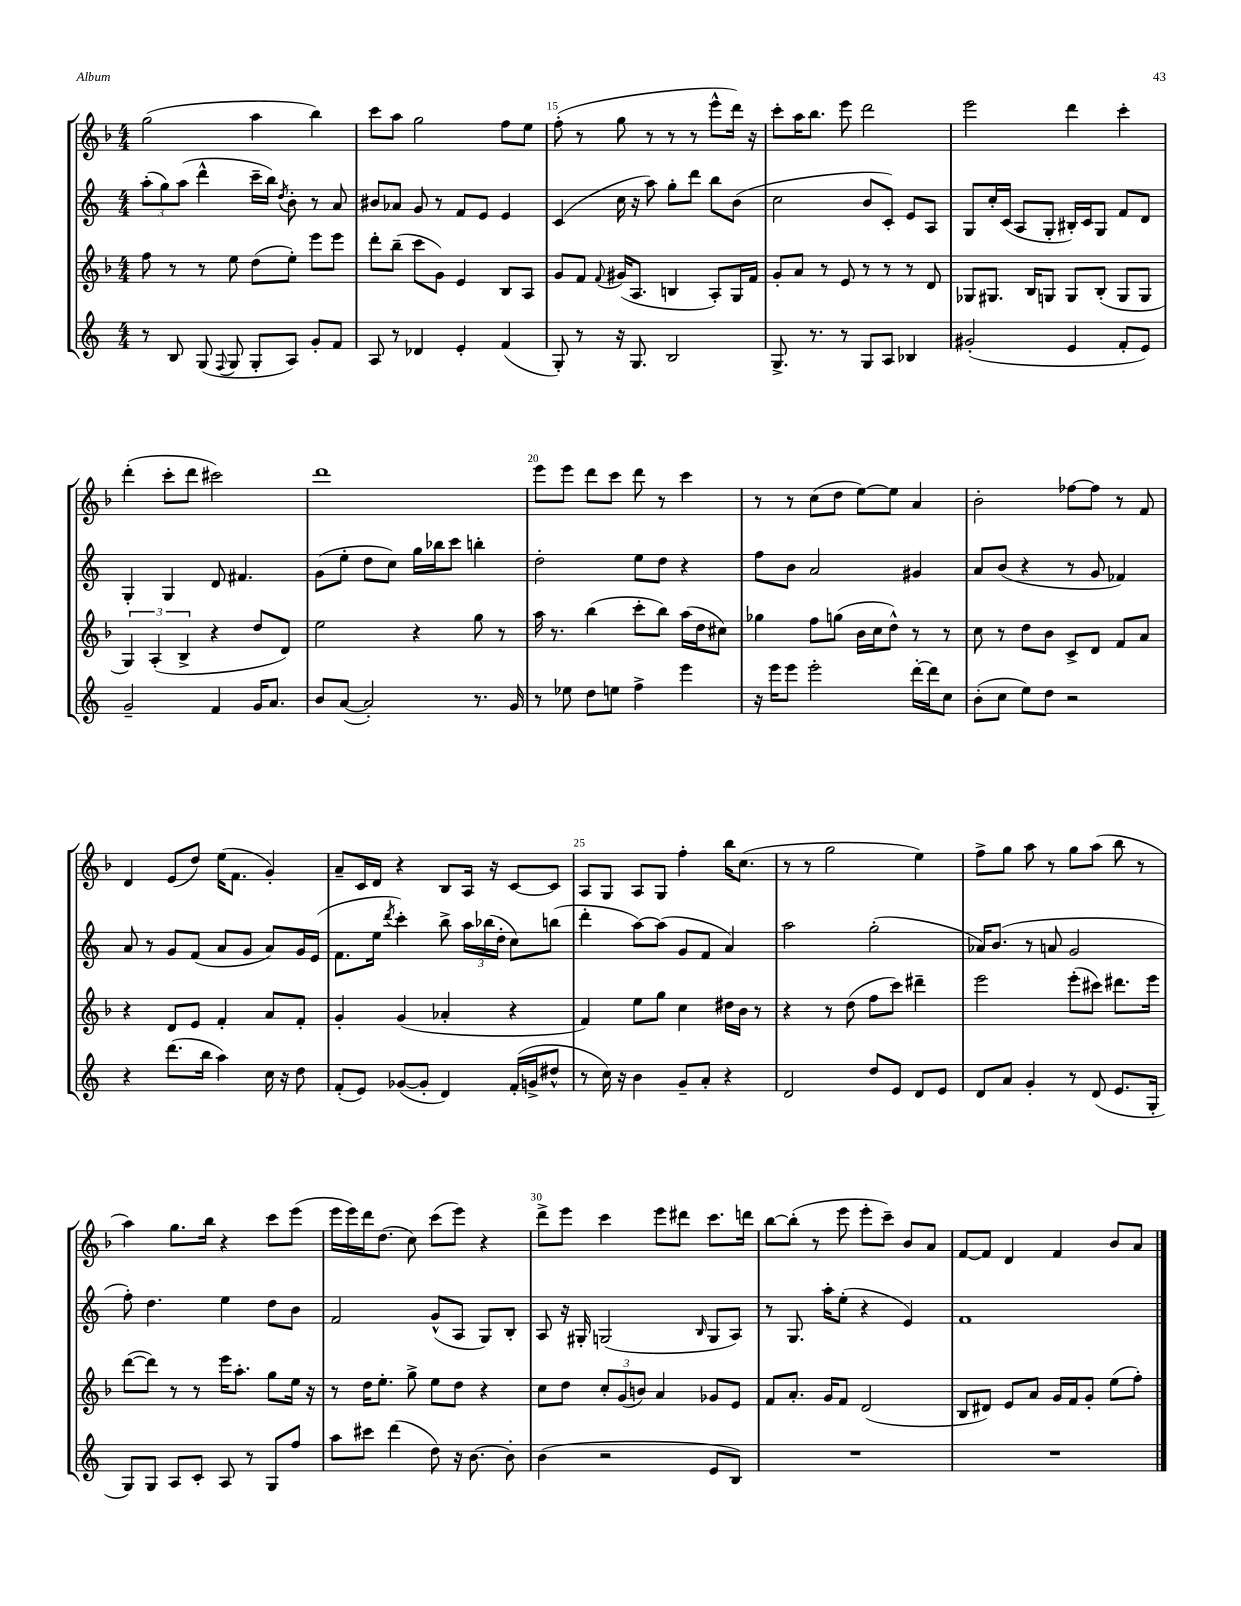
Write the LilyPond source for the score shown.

<<
\new StaffGroup <<
\new Staff = "s0" {
    \clef treble \key f \major \numericTimeSignature \time 4/4
    \autoBeamOff g''2( a''4 bes''4) |
    c'''8[ a''8] g''2 f''8[ e''8] |
    f''8-.( r8 g''8 r8 r8 r8 e'''8[-^ d'''16]) r16 |
    c'''8[-. a''16 bes''8.] e'''8 d'''2 |
    e'''2 d'''4 c'''4-. |
    d'''4-.( c'''8[-. d'''8] cis'''2) |
    d'''1 |
    e'''8[ e'''8] d'''8[ c'''8] d'''8 r8 c'''4 |
    r8 r8 c''8[( d''8] e''8[~) e''8] a'4 |
    bes'2-. fes''8[~ fes''8] r8 f'8 |
    d'4 e'8[( d''8]) e''16[( f'8.] g'4-.) |
    a'8[-- c'16 d'16] r4 bes8[ a16] r16 c'8[~ c'8] |
    a8[ g8] a8[ g8] f''4-. bes''16[ c''8.]( |
    r8 r8 g''2 e''4) |
    f''8[-> g''8] a''8 r8 g''8[ a''8]( bes''8 r8 |
    a''4) g''8.[ bes''16] r4 c'''8[ e'''8]( |
    e'''16[ e'''16) d'''16 d''8.]( c''8) c'''8[( e'''8]) r4 |
    d'''8[-> e'''8] c'''4 e'''8[ dis'''8] c'''8.[ d'''16] |
    bes''8[~ bes''8]-.( r8 e'''8 e'''8[-. c'''8]--) bes'8[ a'8] |
    f'8[~ f'8] d'4 f'4 bes'8[ a'8] \bar "|." |
}
\new Staff = "s1" {
    \clef treble \key c \major \numericTimeSignature \time 4/4
    \autoBeamOff \tuplet 3/2 { a''8[-.( g''8) a''8]( } d'''4-^ c'''16[-- b''16]) \acciaccatura { d''8 } b'8-. r8 a'8 |
    bis'8[ aes'8] g'8 r8 f'8[ e'8] e'4 |
    c'4( c''16 r16 a''8) g''8[-. d'''8] b''8[ b'8]( |
    c''2 b'8[ c'8]-.) e'8[ a8] |
    g8[ c''16-. c'16]( a8[ g8]-. bis16[-.) c'16 g8] f'8[ d'8] |
    g4-. g4 d'8 fis'4. |
    g'8[( e''8]-. d''8[ c''8]) g''16[ bes''16 c'''8] b''4-. |
    d''2-. e''8[ d''8] r4 |
    f''8[ b'8] a'2 gis'4 |
    a'8[ b'8]( r4 r8 g'8 fes'4) |
    a'8 r8 g'8[ f'8]( a'8[ g'8] a'8[) g'16 e'16]( |
    f'8.[ e''16] \acciaccatura { d'''8 } c'''4-.) b''8-> \tuplet 3/2 { a''16[ bes''16( d''16]-. } c''8[) b''8]( |
    d'''4-. a''8[~) a''8]( g'8[ f'8] a'4) |
    a''2 g''2-.( |
    aes'16[) b'8.]( r8 a'8 g'2 |
    f''8-.) d''4. e''4 d''8[ b'8] |
    f'2 g'8[-^( a8] g8[) b8]-. |
    a8 r16 gis16-. g2( \grace { b16 } g8[ a8]) |
    r8 g8. a''16[-. e''8]-.( r4 e'4) |
    f'1 \bar "|." |
}
\new Staff = "s2" {
    \clef treble \key f \major \numericTimeSignature \time 4/4
    \autoBeamOff f''8 r8 r8 e''8 d''8[( e''8]-.) e'''8[ e'''8] |
    d'''8[-. bes''8]--( c'''8[ g'8]) e'4 bes8[ a8] |
    g'8[ f'8] \appoggiatura { f'8 } gis'16[( a8.] b4 a8[-.) g16 f'16] |
    g'8[-. a'8] r8 e'8 r8 r8 r8 d'8 |
    ges8[ gis8.] bes16[ g8] g8[ bes8]-.( g8[ g8] |
    \tuplet 3/2 { g4) a4-.( bes4-> } r4 d''8[ d'8]) |
    e''2 r4 g''8 r8 |
    a''16 r8. bes''4( c'''8[-. bes''8]) a''16[( d''16 cis''8]) |
    ges''4 f''8[ g''8]( bes'16[ c''16 d''8]-^) r8 r8 |
    c''8 r8 d''8[ bes'8] c'8[-> d'8] f'8[ a'8] |
    r4 d'8[ e'8] f'4-. a'8[ f'8]-. |
    g'4-. g'4( aes'4-. r4 |
    f'4) e''8[ g''8] c''4 dis''16[ bes'16] r8 |
    r4 r8 d''8( f''8[ c'''8]) dis'''4-- |
    e'''2 e'''8[-.( cis'''8]) dis'''8.[ e'''16] |
    d'''8[~( d'''8]) r8 r8 e'''16[ a''8.]-. g''8[ e''16] r16 |
    r8 d''16[ e''8.]-. g''8-> e''8[ d''8] r4 |
    c''8[ d''8] \tuplet 3/2 { c''8[-. g'8( b'8]) } a'4 ges'8[ e'8] |
    f'8[ a'8.]-. g'16[ f'8] d'2( |
    bes8[ dis'8]) e'8[ a'8] g'16[ f'16 g'8]-. e''8[( f''8]-.) \bar "|." |
}
\new Staff = "s3" {
    \clef treble \key c \major \numericTimeSignature \time 4/4
    \autoBeamOff r8 b8 g8( \appoggiatura { f8 } g8 g8[-. a8]) g'8[-. f'8] |
    a8 r8 des'4 e'4-. f'4( |
    g8-.) r8 r16 g8. b2 |
    g8.-> r8. r8 g8[ a8] bes4 |
    gis'2-.( e'4 f'8[-. e'8]) |
    g'2-- f'4 g'16[ a'8.] |
    b'8[ a'8]~( a'2-.) r8. g'16 |
    r8 ees''8 d''8[ e''8] f''4-> e'''4 |
    r16 e'''16[ e'''8] e'''2-. d'''16[~-. d'''16 c''8] |
    b'8[-.( c''8] e''8[) d''8] r2 |
    r4 d'''8.[( b''16] a''4) c''16 r16 d''8 |
    f'8[-.( e'8]) ges'8[~( ges'8]-. d'4) f'16[-.( g'16-> dis''8]-^ |
    r8 c''16) r16 b'4 g'8[-- a'8]-. r4 |
    d'2 d''8[ e'8] d'8[ e'8] |
    d'8[ a'8] g'4-. r8 d'8( e'8.[ g16]-. |
    g8[) g8] a8[ c'8]-. a8 r8 g8[ f''8] |
    a''8[ cis'''8] d'''4( d''8) r16 b'8.~ b'8-. |
    b'4( r2 e'8[ b8]) |
    R1 |
    R1 \bar "|." |
}
>>
>>
\layout { \context { \Score currentBarNumber = #13 \override BarNumber.break-visibility = ##(#f #t #t) barNumberVisibility = #(every-nth-bar-number-visible 5) } }
